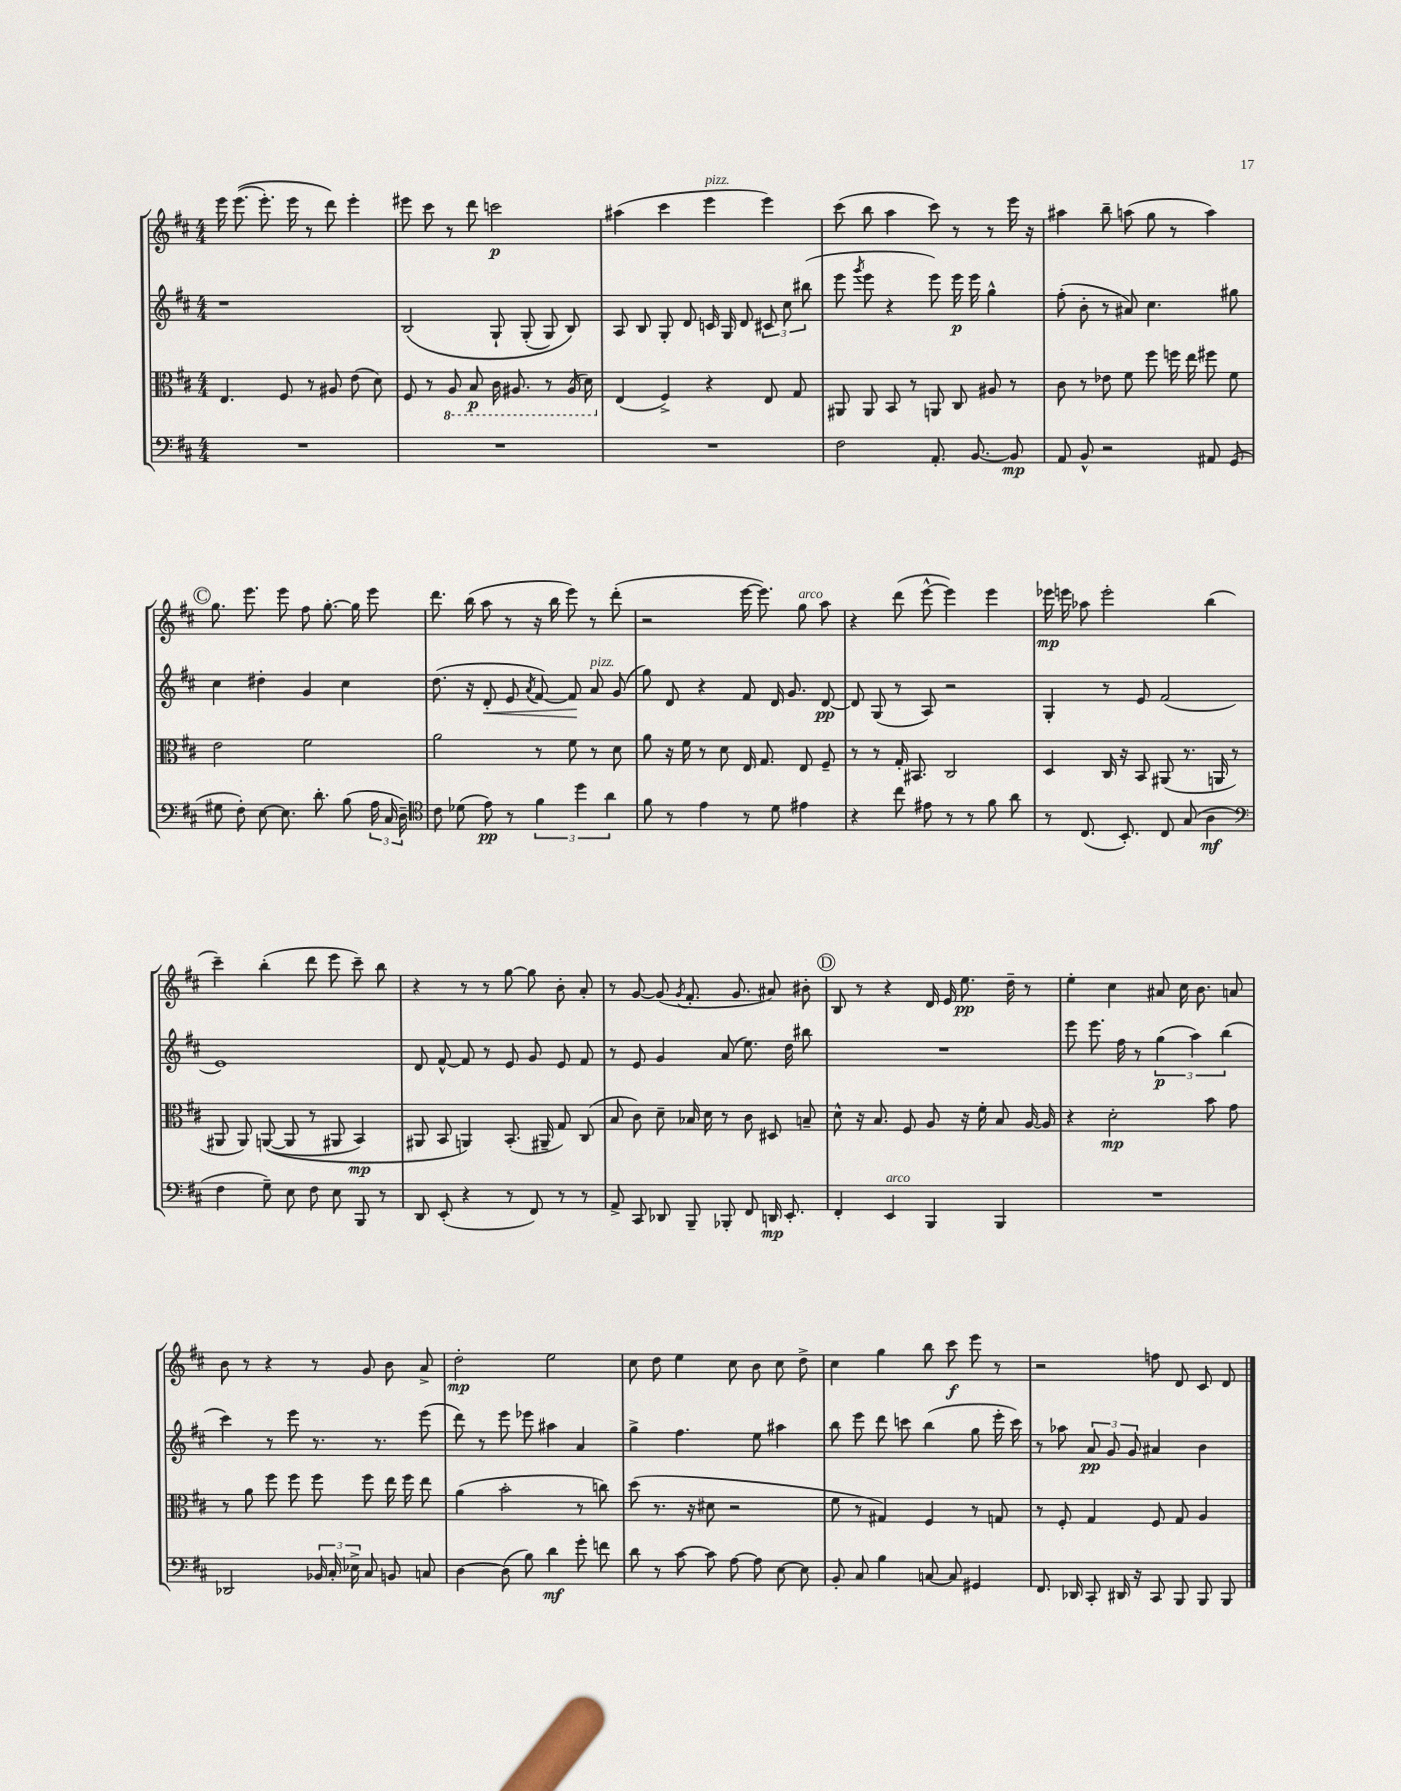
<<
\new StaffGroup <<
\new Staff = "s0" {
    \clef treble \key d \major \numericTimeSignature \time 4/4
    \autoBeamOff e'''16 e'''8.(\( e'''8.-.) e'''16 r8 d'''8\) e'''4-. |
    eis'''8 cis'''8 r8 d'''8 c'''2\p |
    ais''4( cis'''4 e'''4^\markup { \italic "pizz." } e'''4) |
    cis'''8( b''8 a''4 cis'''8) r8 r8 e'''16 r16 |
    ais''4 b''8-- a''8( g''8 r8 a''4) |
    \mark \markup { \circle "C" } g''8. e'''8. e'''8 fis''8 g''8.~-. g''16 e'''8 |
    d'''8. b''16( a''8 r8 r16 b''16 e'''8) r8 d'''8-.( |
    r2 e'''16~ e'''8.) g''8^\markup { \italic "arco" } a''8 |
    r4 d'''8( e'''8~-^ e'''4) e'''4 |
    ees'''16\mp e'''16 aes''8 e'''2-. b''4( |
    cis'''4--) b''4-.( d'''8 e'''8 cis'''8--) b''8 |
    r4 r8 r8 g''8~ g''8 b'8-. a'8-. |
    r8 g'8~ g'8( \acciaccatura { g'8 } fis'8.-. g'8. ais'8) bis'8-. |
    \mark \markup { \circle "D" } b8 r8 r4 d'16 e'16 e''8.\pp d''16-- r8 |
    e''4-. cis''4 ais'8 cis''16 b'8. a'8 |
    b'8 r8 r4 r8 g'8 b'8 a'8-> |
    d''2-.\mp e''2 |
    cis''8 d''8 e''4 cis''8 b'8 cis''8 d''8-> |
    cis''4 g''4 b''8 cis'''8\f e'''8 r8 |
    r2 f''8 d'8 cis'8 d'8 \bar "|." |
}
\new Staff = "s1" {
    \clef treble \key d \major \numericTimeSignature \time 4/4
    \autoBeamOff r1 |
    b2\( g8-! g8-.( g8) b8\) |
    a8 b8 g8-. d'8 c'16 g16 d'8 \tuplet 3/2 { cis'8 cis''8 bis''8( } |
    e'''8 \acciaccatura { g'''8 } e'''8 r4 e'''8) e'''16\p e'''16 g''4-^ |
    fis''8-.( b'8-. r8 ais'8) cis''4. gis''8 |
    \mark \markup { \circle "C" } cis''4 dis''4-. g'4 cis''4 |
    d''8.( r16 d'8-.\< e'8 \acciaccatura { a'8 } fis'8~) fis'8\! a'8^\markup { \italic "pizz." } g'8( |
    g''8) d'8 r4 fis'8 d'16 g'8. d'8~\pp |
    d'8 g8( r8 a8) r2 |
    g4-. r8 e'8 fis'2( |
    e'1) |
    d'8 fis'8~-^ fis'8 r8 e'8 g'8 e'8 fis'8 |
    r8 e'8 g'4 a'8( e''8.) d''16 bis''8 |
    \mark \markup { \circle "D" } R1 |
    e'''8 e'''8. fis''16 r8 \tuplet 3/2 { g''4\p( a''4) b''4( } |
    cis'''4) r8 e'''8 r8. r8. e'''8( |
    d'''8) r8 e'''8 ees'''8 ais''4 a'4 |
    g''4-> fis''4. e''8 ais''4 |
    b''8 e'''8 d'''8 c'''8 b''4( g''8 e'''16-. c'''16) |
    r8 aes''8 \tuplet 3/2 { a'8\pp g'8 g'8 } ais'4 b'4 \bar "|." |
}
\new Staff = "s2" {
    \clef alto \key d \major \numericTimeSignature \time 4/4
    \autoBeamOff e4. fis8 r8 ais8 e'8( d'8) |
    fis8 r8 \ottava #-1 a,8 b,8\p cis16 ais,8. r8 ais,16( d16) \ottava #0 |
    e4( fis4->) r4 e8 g8 |
    ais,8 ais,8 b,8 r8 a,8 cis8 ais8 r8 |
    cis'8 r8 ees'8 fis'8 fis''8 f''16 e''16 fis''8 fis'8 |
    \mark \markup { \circle "C" } e'2 fis'2 |
    a'2 r8 fis'8 r8 d'8 |
    a'8 r16 fis'16 r8 d'8 e16 g8. e8 fis8-- |
    r8 r8 g16-. bis,8. cis2 |
    d4 cis16 r16 b,8 ais,8( r8. a,16 r8 |
    ais,8 ais,8) a,8~(\( a,8 r8 ais,8 b,4\mp) |
    ais,8 b,8 a,4\) b,8.-.( ais,16-- g8) cis8( |
    b8 cis'8) d'8-- bes16 d'16 r8 cis'8 dis8 b8-- |
    \mark \markup { \circle "D" } d'8-^ r16 b8. fis8 a8 r16 fis'16-. b8 a16~ a16 |
    r4 d'2-.\mp b'8 g'8 |
    r8 a'8 fis''8 fis''8 fis''8 fis''8 e''16 fis''16 e''8 |
    a'4( b'2-. r8 c''8) |
    d''8( r8. r16 dis'8 r2 |
    fis'8 r8 gis4) fis4 r8 g8 |
    r8 fis8-. g4 fis8 g8 a4 \bar "|." |
}
\new Staff = "s3" {
    \clef bass \key d \major \numericTimeSignature \time 4/4
    \autoBeamOff R1 |
    R1 |
    R1 |
    fis2 a,8.-. b,8.~ b,8\mp |
    a,8 b,8-^ r2 ais,8 g,8( |
    \mark \markup { \circle "C" } gis8 fis8-.) e8~ e8. d'8.-. b8( \tuplet 3/2 { a16 cis16 d16--) } |
    \clef tenor cis'8 des'8( e'8\pp) r8 \tuplet 3/2 { fis'4 d''4 a'4 } |
    fis'8 r8 e'4 r8 d'8 eis'4 |
    r4 cis''8 eis'8 r8 r8 fis'8 a'8 |
    r8 cis8.( b,8.-.) cis8 g8( a4\mf |
    \clef bass fis4 g8--) e8 fis8 e8 b,,8 r8 |
    d,8 e,8-.( r4 r8 fis,8) r8 r8 |
    a,8-> cis,8 des,8 b,,8-- bes,,8-. fis,8 d,16\mp e,8.-. |
    \mark \markup { \circle "D" } fis,4-. e,4^\markup { \italic "arco" } b,,4 b,,4 |
    R1 |
    des,2 \tuplet 3/2 { bes,16 cis16-. ees16-> } cis8 b,8 c8 |
    d4~ d8( b8) d'4\mf g'8-. f'8 |
    d'8 r8 cis'8~ cis'8 a8~ a8 e8~ e8 |
    b,8-. cis8 b4 c8~ c8 gis,4 |
    fis,8. des,16 cis,8-. dis,16 r16 cis,8 b,,8 b,,8 b,,8 \bar "|." |
}
>>
>>
\layout { \context { \Score \remove "Bar_number_engraver" } }
